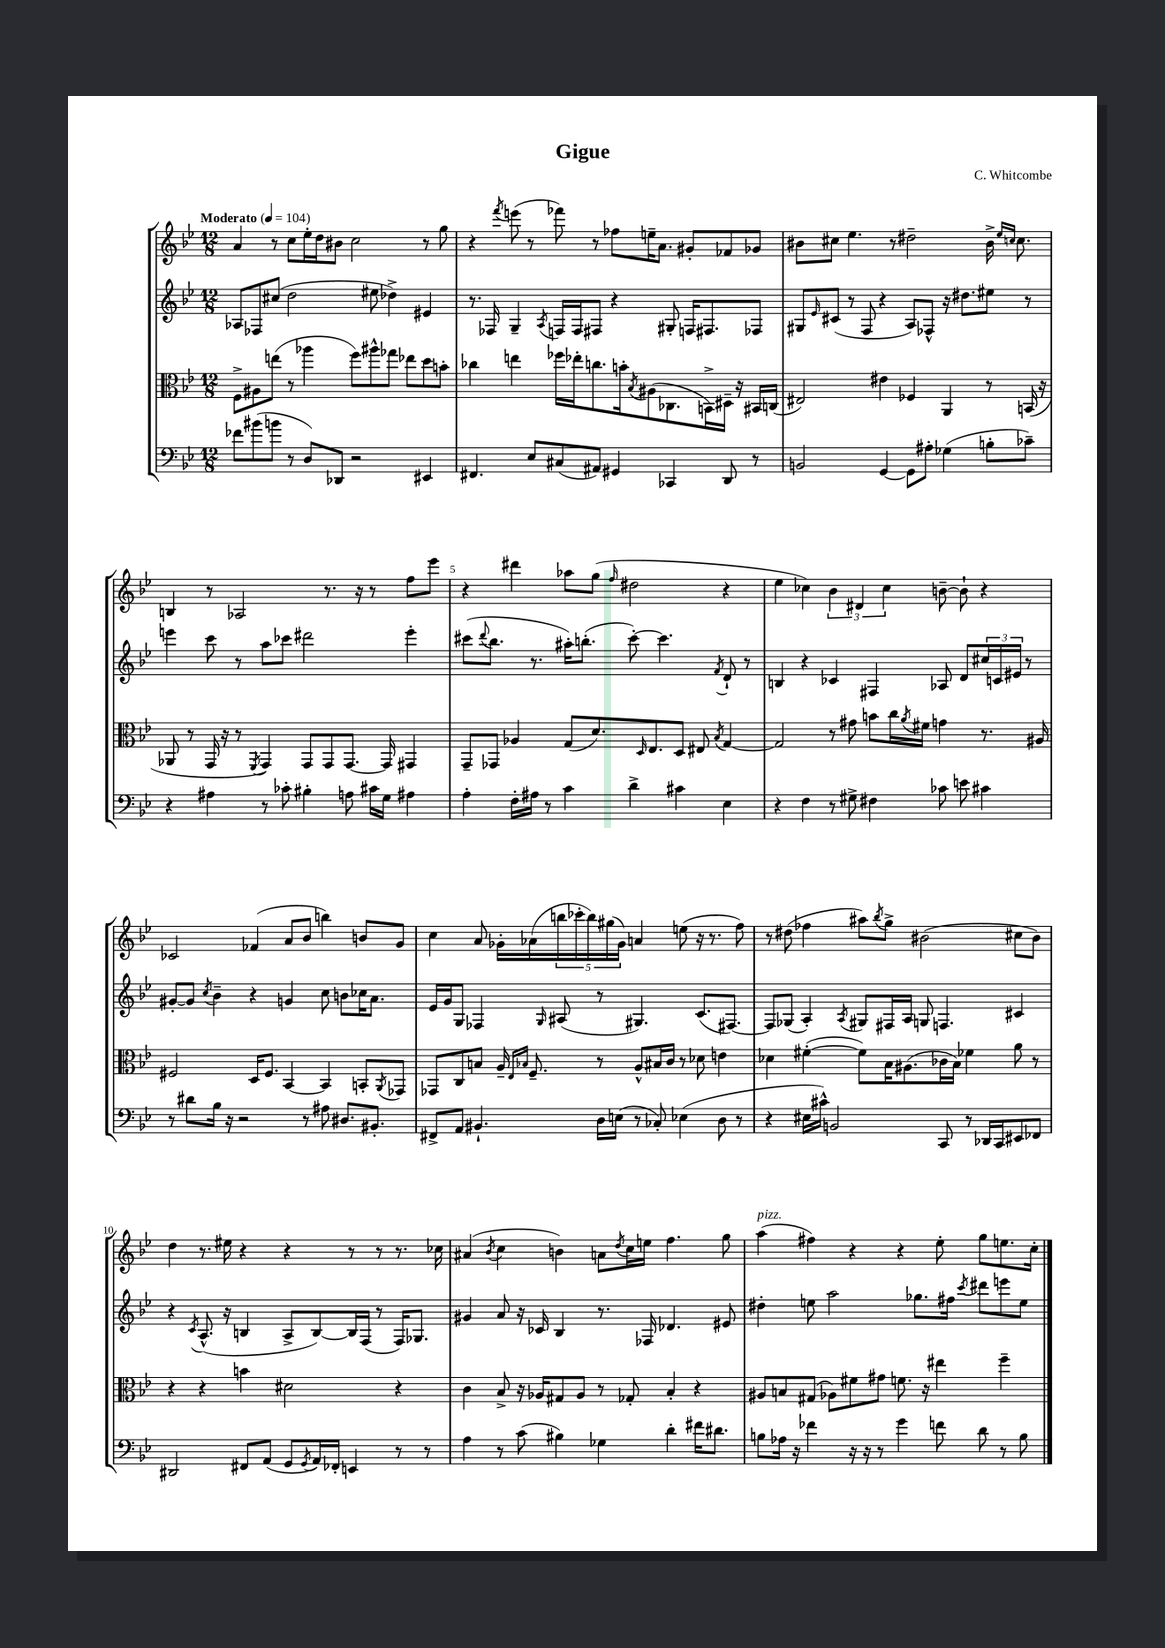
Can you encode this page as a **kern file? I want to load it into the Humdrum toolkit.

**kern	**kern	**kern	**kern
*part4	*part3	*part2	*part1
*staff4	*staff3	*staff2	*staff1
*clefF4	*clefC3	*clefG2	*clefG2
*k[b-e-]	*k[b-e-]	*k[b-e-]	*k[b-e-]
*M12/8	*M12/8	*M12/8	*M12/8
*MM104	*MM104	*MM104	*MM104
=1	=1	=1	=1
!	!	!	!LO:TX:a:B:t=Moderato
8f-X\L	8F^\L	8A-X/L	4a/
(8b#X\	8A#X\	8F-X/	.
8bn\J	(8een\J	(8cc#X/J	8r
8r	8r	2dd\	8cc\L
8D/L)	4aa-X\	.	16ee-'\L
.	.	.	16dd\J
8DD-X/J	.	.	8b#X\J
2r	8ff\L)	.	2cc\
.	8aa#X^^\	8ee#X\	.
.	8gg-X\J	4dd-X^\)	.
.	8ee-X\L	.	.
4EE#X/	8dd\	4e#X/	8r
.	8bn'\J	.	8gg\
=2	=2	=2	=2
4.FF#X/	4cc-X\	8.r	4r
.	.	16F-X/	.
.	.	.	8qfff/
.	4een\	4G~/	(8eeen\
8E-/L	.	.	8r
.	.	8qA/	.
(8C#X/	16ff-X\LL	16Fn/LL	8fff-X\)
.	16ee-X'\J	16F/J	.
8AA#X/J)	8.ccn\	8F#X/J	8r
4GG#X/	.	4r	8ff-X\L
.	16bn'\k	.	.
.	8qB-/	.	.
.	(8A#X\	.	16een~\K
.	.	.	8.a\J
4CC-X/	8.C-X\	8G#X'/	.
.	.	16Fn/KL	8g#X'/L
.	16BBn^\L)	8.F#X/	.
8DD/	16D#X~\JJ	.	8f-X/
.	16r	.	.
8r	16BB#X/LL	8F-X/J	8g-X/J
.	(16Cn/JJ	.	.
=3	=3	=3	=3
2BBn/	2E#X/)	8G#X/L	8b#X\L
.	.	16qqe-/	.
.	.	(8c#X/J	8cc#X\J
.	.	8r	4.ee-\
.	.	8F/	.
[4GG/	4e#X\	4r	.
.	.	.	8r
8GG\L]	4F-X/	8A/L)	2dd#X~\
8A#X'\J	.	8F-X^^/J	.
(4G-X\	4AA/	16r	.
.	.	8.dd#X\L	.
8Bn'\L	8r	8ee#X\J	16b#^\
.	.	.	16qqee-/LL
.	.	.	16qqccn/JJ
.	.	.	8.cc\
8c-X~\J)	(16BBn/	8r	.
.	16r	.	.
!!LO:LB:g=z
=4	=4	=4	=4
4r	8AA-X/	4eeen\	4Bn/
.	8r	.	.
4A#X\	16GG/	8ccc\	8r
.	16r	.	.
.	8r	8r	2A-X/
.	8qFF/	.	.
8r	4GG/)	8aa\L	.
8c-X'\	.	8ccc-X\J	.
4B#X'\	8GG/L	2ddd#X\	.
.	8GG/	.	8.r
8An\	[8.GG/J	.	.
.	.	.	16r
16c#X\LL	.	.	8r
16G\JJ	16GG/]	.	.
4A#X\	4GG#X/	4eee'\	8ff\L
.	.	.	8eee-\J
=5	=5	=5	=5
4A'\	8GG~/L	(8ccc#X\L	4r
.	.	8qqddd/	.
.	8GG-X/J	8.bb-\J	.
16F'\LL	4A-X/	.	4ddd#X\
16A#X\JJ	.	8.r	.
8r	.	.	.
4c\	(8G/L	16aa#X'\KL)	8aa-X\L
.	.	(8.bbn'\J	.
.	8.d/)	.	(8gg\J
.	.	.	16qqff/
4d^\	.	[8ccc#'\)	2dd#X\
.	16qqD/	.	.
.	8.E-/	.	.
.	.	4.ccc#\]	.
4c#X\	8D/J	.	.
.	8E#X/	.	.
.	8qB-/	8qf/	.
4E-\	[4G/	8d`/	4r
.	.	8r	.
=6	=6	=6	=6
4r	2G/]	4Bn/	4ee-\
4F\	.	4r	4cc-X\)
8r	8r	4c-X/	6b-\
8G#X^\	8g#X\	.	.
.	.	.	6d#X/
4F#X\	8bn\L	4F#X/	.
.	.	.	6cc-\
.	16cc\L	.	.
.	8qa/	.	.
.	16f#X\JJ	.	.
8c-X\	4gn\	8A-X/	[8bn~\
8en\	.	8d/L	8b`\]
4c#X\	8.r	24cc#X/L	4r
.	.	24cn/	.
.	.	24e#X/JJ	.
.	.	8r	.
.	16A#X/	.	.
!!LO:LB:g=z
=7	=7	=7	=7
8r	2F#X/	[8g#X'/L	2c-X/
8d#X\L	.	8g#/J]	.
.	.	8qcc/	.
16B-\Jk	.	4b-~\	.
16r	.	.	.
2r	.	.	.
.	16D/KL	4r	(4f-X/
.	8.F#/J	.	.
.	[4BB-/	4gn/	8a/L
8r	.	.	8b-/J
8A#X\	4BB-/]	8cc\	4bbn\)
8.D#X/L	.	8bn\L	.
.	8BBn'/L	16cc-X\K	8bn/L
8.BB#X'/J	.	8.a\J	.
.	8qAA/	.	.
.	8GG-X/J	.	8g/J
=8	=8	=8	=8
8FF#X^/L	8GG-X/L	16e-/LL	4cc\
.	.	16g/J	.
8AA/J	8C/	8G/J	.
4.BB#X`/	8Bn/J	4F-X/	8a/
.	16A~/	.	16g-X'\LL
.	16qqE-/LL	.	.
.	16qqB-X/JJ	.	.
.	8.F~/	.	(16a-X\
.	.	16qqG/	.
.	.	(8A#X/	20bbn\
.	.	.	20ccc-X'\
.	.	.	20bb\)
16D\LL	8r	8r	.
.	.	.	(20gg#X\
(16En\JJ	.	.	.
.	.	.	20g-\JJ)
8r	8A^^/L	4.G#X/)	4an/
8C-X'/)	16B#X/L	.	.
.	16c/JJ	.	.
(4E-X\	8r	.	(8een\
.	8d-X\	(8.c/L	16r
.	.	.	8.r
8D\	4en\	.	.
.	.	[8.F#X/J)	.
8r	.	.	8ff\)
=9	=9	=9	=9
4r	4d-X\	8F#/L]	8r
.	.	(8G-X/J	(8dd#X\
16E#X\LL	([4f#X'\	4A'/)	4ff-X\
16c#X^^\JJ)	.	.	.
2BBn/	.	.	.
.	.	8qA/	.
.	8f#\L])	8G#X/L	8aa#X\L)
.	.	.	8qbb-/
.	16B-\K	16F#X/L	8gg^\J
.	(8.A#X\	16A/JJ	.
.	.	8Gn/	(2b#X\
8CC/	16c-X\L	4.Fn/	.
.	16B-\JJ)	.	.
8r	4f-X\	.	.
16DD-X/LL	.	.	.
16CC/J	.	.	.
8EE#X/	8a\	4c#X/	8cc#X\L
8FF-X/J	8r	.	8b#\J)
!!LO:LB:g=z
=10	=10	=10	=10
2DD#X/	4r	4r	4dd\
.	.	8qc/	.
.	4r	(8.A^^/	8.r
.	.	16r	16ee#X\
8FF#X/L	4bn\	4Bn/	4r
(8AA/J	.	.	.
8GG/L	2d#X\	8A^/L	4r
8qGG/	.	.	.
16AA/L)	.	[8B/)	.
16FF-X'/JJ	.	.	.
4EEn/	.	16B/L]	8r
.	.	(16F/JJ	.
.	.	8r	8r
8r	4r	16F/KL)	8.r
.	.	8.G-X/J	.
8r	.	.	.
.	.	.	16cc-X\
=11	=11	=11	=11
4A\	4c\	4g#X/	(4a#X/
.	.	.	8qb-/
8r	8B-^/	8a/	4cc\
(8c\	16r	16r	.
.	16A-X/KL	16c-X/	.
4B#X\)	8G#X/	4B-/	4bn\)
.	8A-/J	.	.
4G-X\	8r	8.r	8an\L
.	.	.	8qdd/
.	8G-X'/	.	16cc\L
.	.	16F-X/	16een\JJ
4d'\	4B-'/	4.d-X/	4.ff\
16f#X\KL	4r	.	.
8.d#X\J	.	.	.
.	.	8e#X/	8gg\
=12	=12	=12	=12
!	!	!	!LO:TX:a:i:t=pizz.
8Bn\L	8A#X/L	4dd#X'\	(4aa\
16A-X\Jk	8Bn/	.	.
16r	.	.	.
4f-X\	(8G#X/J	8een\	4ff#X\)
.	8A-X\L)	2aa\	.
16r	8f#X\	.	4r
16r	.	.	.
8r	8g#X\J	.	.
4g\	8.fn\	.	4r
.	.	8.gg-X\L	.
.	16r	.	.
8fn\	4ee#X\	.	8ee-'\
.	.	16ff#X\Jk	.
.	.	8qccc/	.
8d\	.	8ddd#X\L	8gg\L
8r	4ff~\	8eeen\	8.een\
8B\	.	8ee\J	.
.	.	.	16cc'\Jk
==	==	==	==
*-	*-	*-	*-
